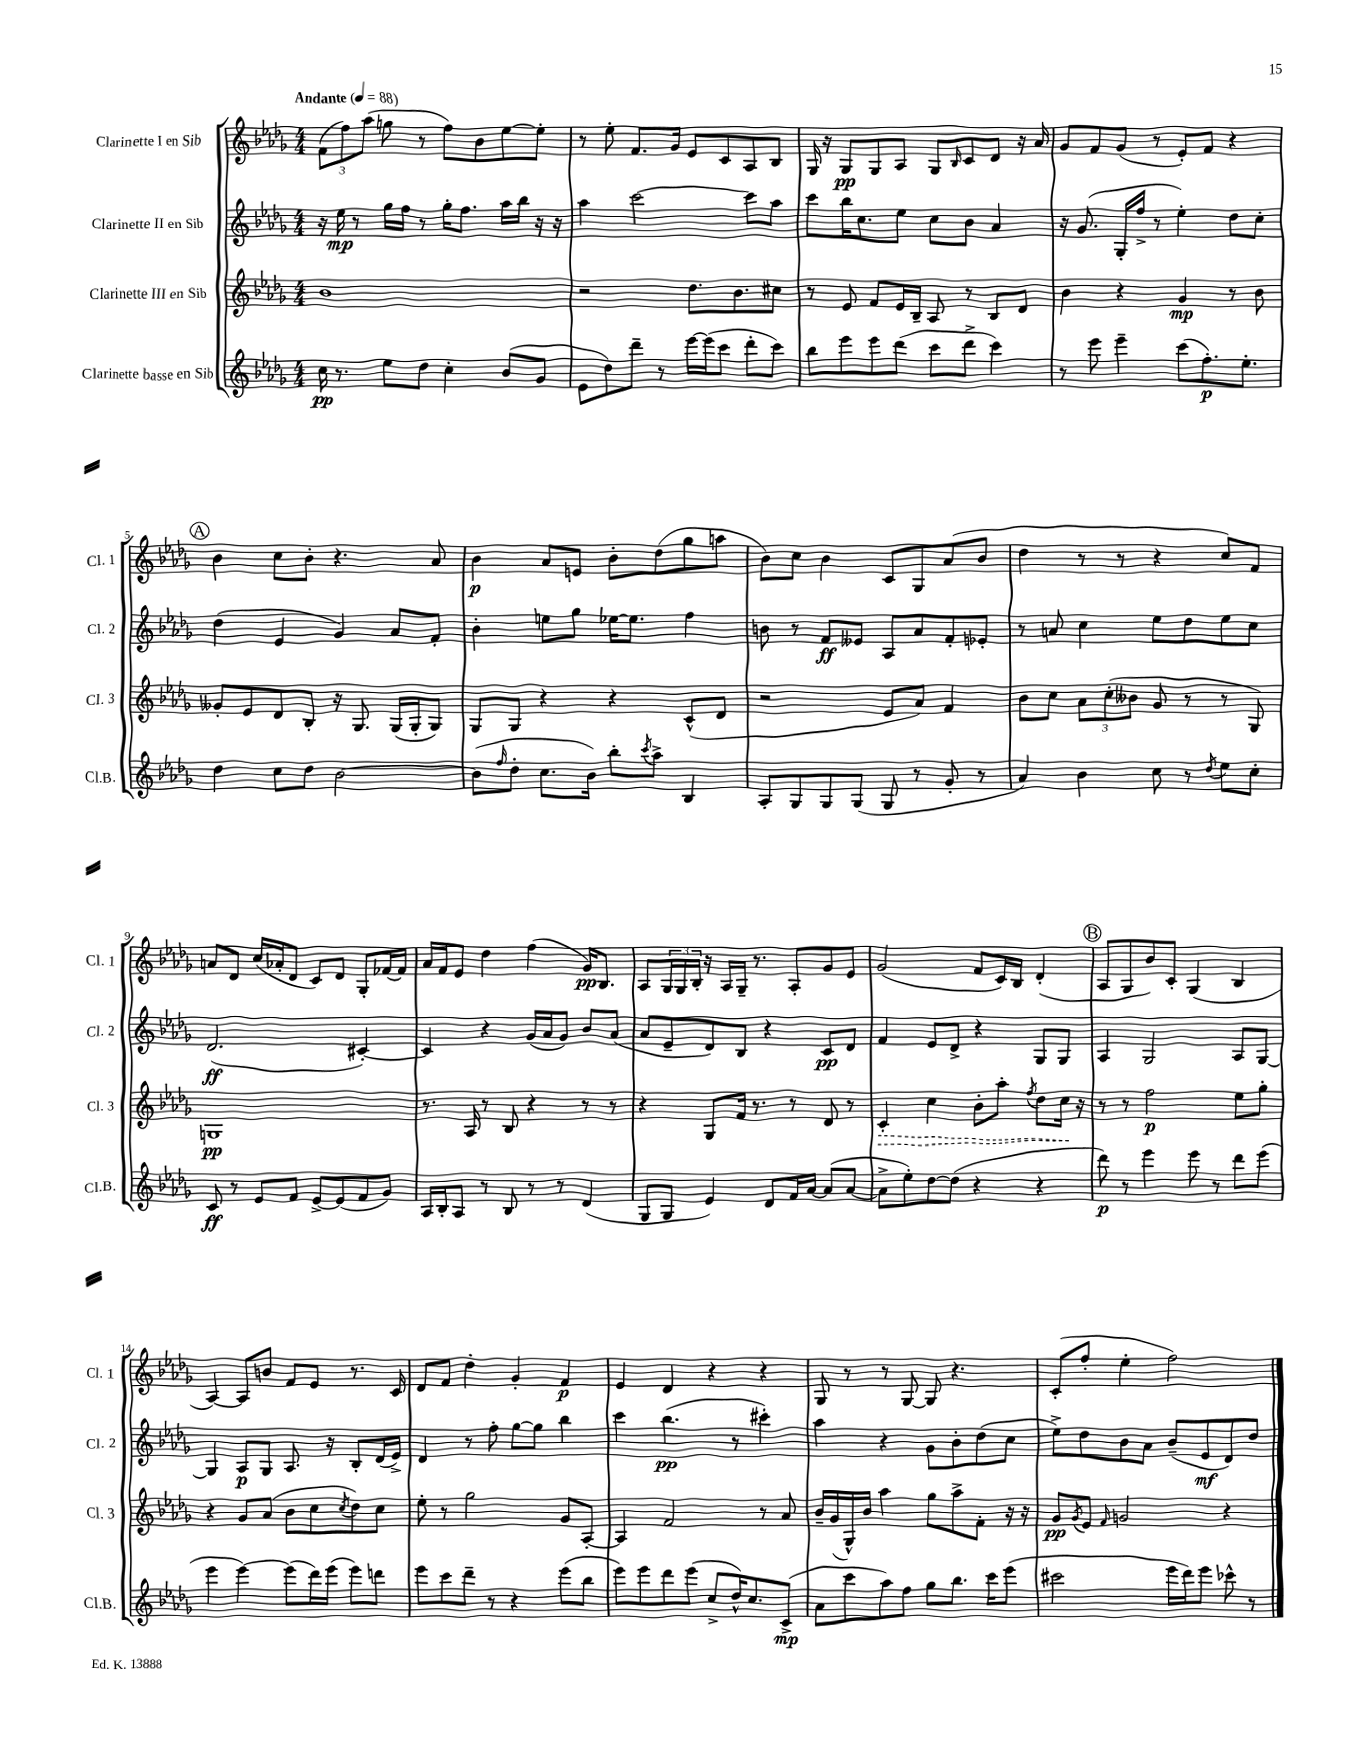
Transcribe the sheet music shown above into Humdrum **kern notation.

**kern	**dynam	**kern	**dynam	**kern	**dynam	**kern	**dynam
*part4	*part4	*part3	*part3	*part2	*part2	*part1	*part1
*staff4	*staff4	*staff3	*staff3	*staff2	*staff2	*staff1	*staff1
*I"Clarinette basse en Sib	*	*I"Clarinette III en Sib	*	*I"Clarinette II en Sib	*	*I"Clarinette I en Sib	*
*I'Cl.B.	*	*I'Cl. 3	*	*I'Cl. 2	*	*I'Cl. 1	*
*clefG2	*	*clefG2	*	*clefG2	*	*clefG2	*
*k[b-e-a-d-g-]	*	*k[b-e-a-d-g-]	*	*k[b-e-a-d-g-]	*	*k[b-e-a-d-g-]	*
*M4/4	*	*M4/4	*	*M4/4	*	*M4/4	*
*MM88	*	*MM88	*	*MM88	*	*MM88	*
=1	=1	=1	=1	=1	=1	=1	=1
!	!	!	!	!	!	!LO:TX:a:B:t=Andante	!
16cc\	pp	1b-	.	16r	.	(12f\L	.
8.r	.	.	.	16ee-\	mp	.	.
.	.	.	.	.	.	12ff\)	.
.	.	.	.	8r	.	.	.
.	.	.	.	.	.	(12aa-\J	.
8ee-\L	.	.	.	16gg-\LL	.	8ggn\	.
.	.	.	.	16ff\JJ	.	.	.
8dd-\J	.	.	.	8r	.	8r	.
4cc'\	.	.	.	16gg-'\KL	.	8ff\L)	.
.	.	.	.	8.ff\J	.	.	.
.	.	.	.	.	.	8b-\	.
(8b-/L	.	.	.	16aa-\LL	.	[8ee-\	.
.	.	.	.	16bb-\JJ	.	.	.
8g-/J	.	.	.	16r	.	8ee-'\J]	.
.	.	.	.	16r	.	.	.
=2	=2	=2	=2	=2	=2	=2	=2
8e-\L	.	2r	.	4aa-\	.	8r	.
8dd-\)	.	.	.	.	.	8ee-'\	.
8ddd-~\J	.	.	.	[2ccc\	.	8.f/L	.
8r	.	.	.	.	.	.	.
.	.	.	.	.	.	16g-/Jk	.
[16eee-\LL	.	8.dd-\L	.	.	.	8e-/L	.
(16eee-\J]	.	.	.	.	.	.	.
8ccc\J	.	.	.	.	.	8c/	.
.	.	8.b-\	.	.	.	.	.
8ddd-'\L	.	.	.	8ccc\L]	.	8A-/	.
8ccc\J)	.	8cc#X\J	.	8aa-\J	.	8B-/J	.
=3	=3	=3	=3	=3	=3	=3	=3
8bb-\L	.	8r	.	8ccc\L	.	16G-/	.
.	.	.	.	.	.	16r	.
8eee-\	.	8e-/	.	16bb-\K	.	8G-/L	pp
.	.	.	.	8.cc\	.	.	.
8eee-\	.	8f/L	.	.	.	8G-/	.
(8ddd-\J	.	16e-/L	.	8ee-\J	.	8A-/J	.
.	.	16B-~/JJ	.	.	.	.	.
8ccc\L	.	8A-/	.	8cc\L	.	8G-/L	.
.	.	.	.	.	.	16qqB-/	.
8ddd-^\J	.	8r	.	8b-\J	.	8c/	.
4ccc\)	.	8B-/L	.	4a-/	.	8d-/J	.
.	.	8d-/J	.	.	.	16r	.
.	.	.	.	.	.	16a-/	.
=4	=4	=4	=4	=4	=4	=4	=4
8r	.	4b-\	.	16r	.	8g-/L	.
.	.	.	.	(8.g-/	.	.	.
8eee-\	.	.	.	.	.	8f/	.
4eee-~\	.	4r	.	16G-'/LL	.	(8g-/J	.
.	.	.	.	16ff^/JJ	.	.	.
.	.	.	.	8r	.	8r	.
(8ccc\L	.	4g-/	mp	4ee-'\)	.	8e-'/L)	.
8.ff'\)	p	.	.	.	.	8f/J	.
.	.	8r	.	8dd-\L	.	4r	.
8.ee-'\J	.	.	.	.	.	.	.
.	.	8b-\	.	8cc'\J	.	.	.
!!LO:LB:g=z
!!LO:REH:place=s1:t=A
=5	=5	=5	=5	=5	=5	=5	=5
4dd-\	.	8g--X'/L	.	(4dd-\	.	4b-\	.
.	.	8e-/	.	.	.	.	.
8cc\L	.	8d-/	.	4e-/	.	8cc\L	.
8dd-\J	.	8B-'/J	.	.	.	8b-'\J	.
[2b-\	.	16r	.	4g-/)	.	4.r	.
.	.	8.G-/	.	.	.	.	.
.	.	(16G-/LL	.	8a-/L	.	.	.
.	.	16G-'/J	.	.	.	.	.
.	.	8G-/J)	.	8f'/J	.	8a-/	.
=6	=6	=6	=6	=6	=6	=6	=6
(8b-\L]	.	8G-/L	.	4b-'\	.	4b-\	p
16qqff/	.	.	.	.	.	.	.
8dd-'\J	.	8G-/J	.	.	.	.	.
8.cc\L	.	4r	.	8een\L	.	8a-/L	.
.	.	.	.	8gg-\J	.	8en/J	.
16b-\Jk)	.	.	.	.	.	.	.
8bb-'\L	.	4r	.	[16ee-X\KL	.	8b-'\L	.
.	.	.	.	8.ee-\J]	.	.	.
8qccc/	.	.	.	.	.	.	.
8aa-^\J	.	.	.	.	.	(8dd-\	.
4B-/	.	(8c^^/L	.	4ff\	.	8gg-\	.
.	.	8d-/J	.	.	.	8aan\J	.
=7	=7	=7	=7	=7	=7	=7	=7
8A-'/L	.	2r	.	8bn\	.	8b-\L)	.
8G-/	.	.	.	8r	.	8cc\J	.
8G-/	.	.	.	8f/L	ff	4b-\	.
(8G-/J	.	.	.	8e--X/J	.	.	.
8G-/	.	8e-/L	.	8A-/L	.	8c/L	.
8r	.	8a-/J)	.	8a-/	.	8G-/	.
8g-'/	.	4f/	.	8f'/	.	(8a-/	.
8r	.	.	.	8e-X'/J	.	8b-/J	.
=8	=8	=8	=8	=8	=8	=8	=8
4a-/)	.	8b-\L	.	8r	.	4dd-\	.
.	.	8cc\J	.	8an/	.	.	.
4b-\	.	12a-\L	.	4cc\	.	8r	.
.	.	(12cc'\	.	.	.	.	.
.	.	.	.	.	.	8r	.
.	.	12b--X\J	.	.	.	.	.
8cc\	.	8g-/	.	8ee-\L	.	4r	.
8r	.	8r	.	8dd-\	.	.	.
8qdd-/	.	.	.	.	.	.	.
8ee-\L	.	8r	.	8ee-\	.	8cc/L)	.
8cc'\J	.	8G-/)	.	8cc\J	.	8f/J	.
!!LO:LB:g=z
=9	=9	=9	=9	=9	=9	=9	=9
8c/	ff	1Gn	pp	(2.d-/	ff	8an/L	.
8r	.	.	.	.	.	8d-/J	.
8e-/L	.	.	.	.	.	(16cc/LL	.
.	.	.	.	.	.	16a-X'/J	.
8f/J	.	.	.	.	.	8d-/J	.
[8e-^/L	.	.	.	.	.	8c/L)	.
(8e-/]	.	.	.	.	.	8d-/J	.
8f/	.	.	.	[4c#X'/)	.	8G-'/L	.
8g-/J)	.	.	.	.	.	[16f-X/L	.
.	.	.	.	.	.	16f-/JJ]	.
=10	=10	=10	=10	=10	=10	=10	=10
16A-/LL	.	8.r	.	4c#/]	.	16a-/LL	.
16B-'/J	.	.	.	.	.	16f/J	.
8A-/J	.	.	.	.	.	8e-/J	.
.	.	16A-/	.	.	.	.	.
8r	.	8r	.	4r	.	4dd-\	.
8B-/	.	8B-/	.	.	.	.	.
8r	.	4r	.	(16g-/LL	.	(4ff\	.
.	.	.	.	16a-/J	.	.	.
8r	.	.	.	8g-/J)	.	.	.
(4d-/	.	8r	.	8b-/L	.	16g-/KL)	pp
.	.	.	.	.	.	8.B-/J	.
.	.	8r	.	(8a-/J	.	.	.
=11	=11	=11	=11	=11	=11	=11	=11
8G-/L	.	4r	.	8a-/L	.	8A-/L	.
8G-/J	.	.	.	8e-~/	.	24G-/L	.
.	.	.	.	.	.	24G-/	.
.	.	.	.	.	.	24B-'/JJ	.
4e-/)	.	8G-/L	.	8d-/)	.	16r	.
.	.	.	.	.	.	16A-/LL	.
.	.	16f/Jk	.	8B-/J	.	16G-~/JJ	.
.	.	8.r	.	.	.	8.r	.
8d-/L	.	.	.	4r	.	.	.
16f/L	.	8r	.	.	.	8A-'/L	.
[16a-/JJ	.	.	.	.	.	.	.
(8a-/L]	.	8d-/	.	8c/L	pp	8g-/	.
[8a-/J	.	8r	.	8d-/J	.	8e-/J	.
=12	=12	=12	=12	=12	=12	=12	=12
!	!	!	!LO:HP:b	!	!	!	!
8a-^\L]	.	4c'/	>	4f/	.	(2g-/	.
8ee-'\)	.	.	.	.	.	.	.
[8dd-\	.	4cc\	.	8e-/L	.	.	.
(8dd-\J]	.	.	.	8d-^/J	.	.	.
4r	.	8b-'\L	.	4r	.	8f/L	.
.	.	8aa-'\J	.	.	.	16c/L)	.
.	.	.	.	.	.	16B-/JJ	.
.	.	8qff/	.	.	.	.	.
4r	.	8dd-\L	.	8G-/L	.	(4d-'/	.
.	.	16cc\Jk	.	8G-/J	.	.	.
.	.	16r	]	.	.	.	.
!!LO:REH:place=s1:t=B
=13	=13	=13	=13	=13	=13	=13	=13
8ddd-\)	p	8r	.	4A-/	.	8A-/L	.
8r	.	8r	.	.	.	8G-/	.
4eee-\	.	2ff\	p	2G-/	.	8b-/)	.
.	.	.	.	.	.	8c'/J	.
8eee-\	.	.	.	.	.	(4G-/	.
8r	.	.	.	.	.	.	.
8ddd-\L	.	8ee-\L	.	8A-/L	.	4B-/	.
(8eee-\J	.	8gg-'\J	.	[8G-/J	.	.	.
!!LO:LB:g=z
=14	=14	=14	=14	=14	=14	=14	=14
4eee-\	.	4r	.	4G-/]	.	[4A-/)	.
[4eee-\)	.	8g-/L	.	8A-/L	p	8A-/L]	.
.	.	(8a-/J	.	8G-/J	.	8bn/J	.
(8eee-\L]	.	8b-\L	.	8.A-/	.	8f/L	.
16ddd-\L)	.	8cc\	.	.	.	8e-/J	.
(16eee-\JJ	.	.	.	16r	.	.	.
.	.	8qcc/	.	.	.	.	.
8eee-\L)	.	8dd-\)	.	8B-'/L	.	8.r	.
8dddn\J	.	8cc\J	.	(16d-/L	.	.	.
.	.	.	.	16e-^/JJ)	.	16c/	.
=15	=15	=15	=15	=15	=15	=15	=15
8eee-\L	.	8ee-'\	.	4d-/	.	8d-/L	.
8ccc\	.	8r	.	.	.	8f/J	.
8ddd-~\J	.	2gg-\	.	8r	.	4dd-'\	.
8r	.	.	.	8ff'\	.	.	.
4r	.	.	.	[8gg-\L	.	4g-'/	.
.	.	.	.	8gg-\J]	.	.	.
(8eee-\L	.	8g-/L	.	4bb-\	.	4f/	p
8bb-\J	.	[8A-'/J	.	.	.	.	.
=16	=16	=16	=16	=16	=16	=16	=16
8eee-\L)	.	4A-/]	.	4ccc\	.	4e-/	.
8eee-\	.	.	.	.	.	.	.
8ddd-\	.	2f/	.	(4.bb-\	pp	4d-/	.
(8eee-\J	.	.	.	.	.	.	.
8cc^/L	.	.	.	.	.	4r	.
16dd-^^/K)	.	.	.	8r	.	.	.
8.cc/	.	.	.	.	.	.	.
.	.	8r	.	4ccc#X'\)	.	4r	.
(8c^/J	mp	8a-/	.	.	.	.	.
=17	=17	=17	=17	=17	=17	=17	=17
8a-\L	.	16b-~/LL	.	4aa-\	.	8G-/	.
.	.	(16g-/	.	.	.	.	.
8ccc\	.	16G-^^/)	.	.	.	8r	.
.	.	16b-/JJ	.	.	.	.	.
8aa-\)	.	4aa-\	.	4r	.	8r	.
8ff\J	.	.	.	.	.	[8G-/	.
8gg-\L	.	8gg-\L	.	8g-\L	.	8G-/]	.
8.bb-\J	.	8aa-^\	.	8b-'\	.	4.r	.
.	.	8f'\J	.	(8dd-\	.	.	.
16ccc\KL	.	.	.	.	.	.	.
(8eee-\J	.	16r	.	8cc\J	.	.	.
.	.	16r	.	.	.	.	.
=18	=18	=18	=18	=18	=18	=18	=18
2ccc#X\	.	8g-/L	pp	8ee-^\L)	.	(8c'/L	.
.	.	8qg-/	.	.	.	.	.
.	.	8e-/J	.	8dd-\	.	8ff'/J	.
.	.	16qqf/	.	.	.	.	.
.	.	2gn/	.	8b-\	.	4ee-'\	.
.	.	.	.	8a-\J	.	.	.
16eee-\LL	.	.	.	(8b-~/L	.	2ff\)	.
16ddd-\J)	.	.	.	.	.	.	.
8eee-\J	.	.	.	8e-/	mf	.	.
8ccc-X^^\	.	4r	.	8d-/)	.	.	.
8r	.	.	.	8dd-/J	.	.	.
==	==	==	==	==	==	==	==
*-	*-	*-	*-	*-	*-	*-	*-
